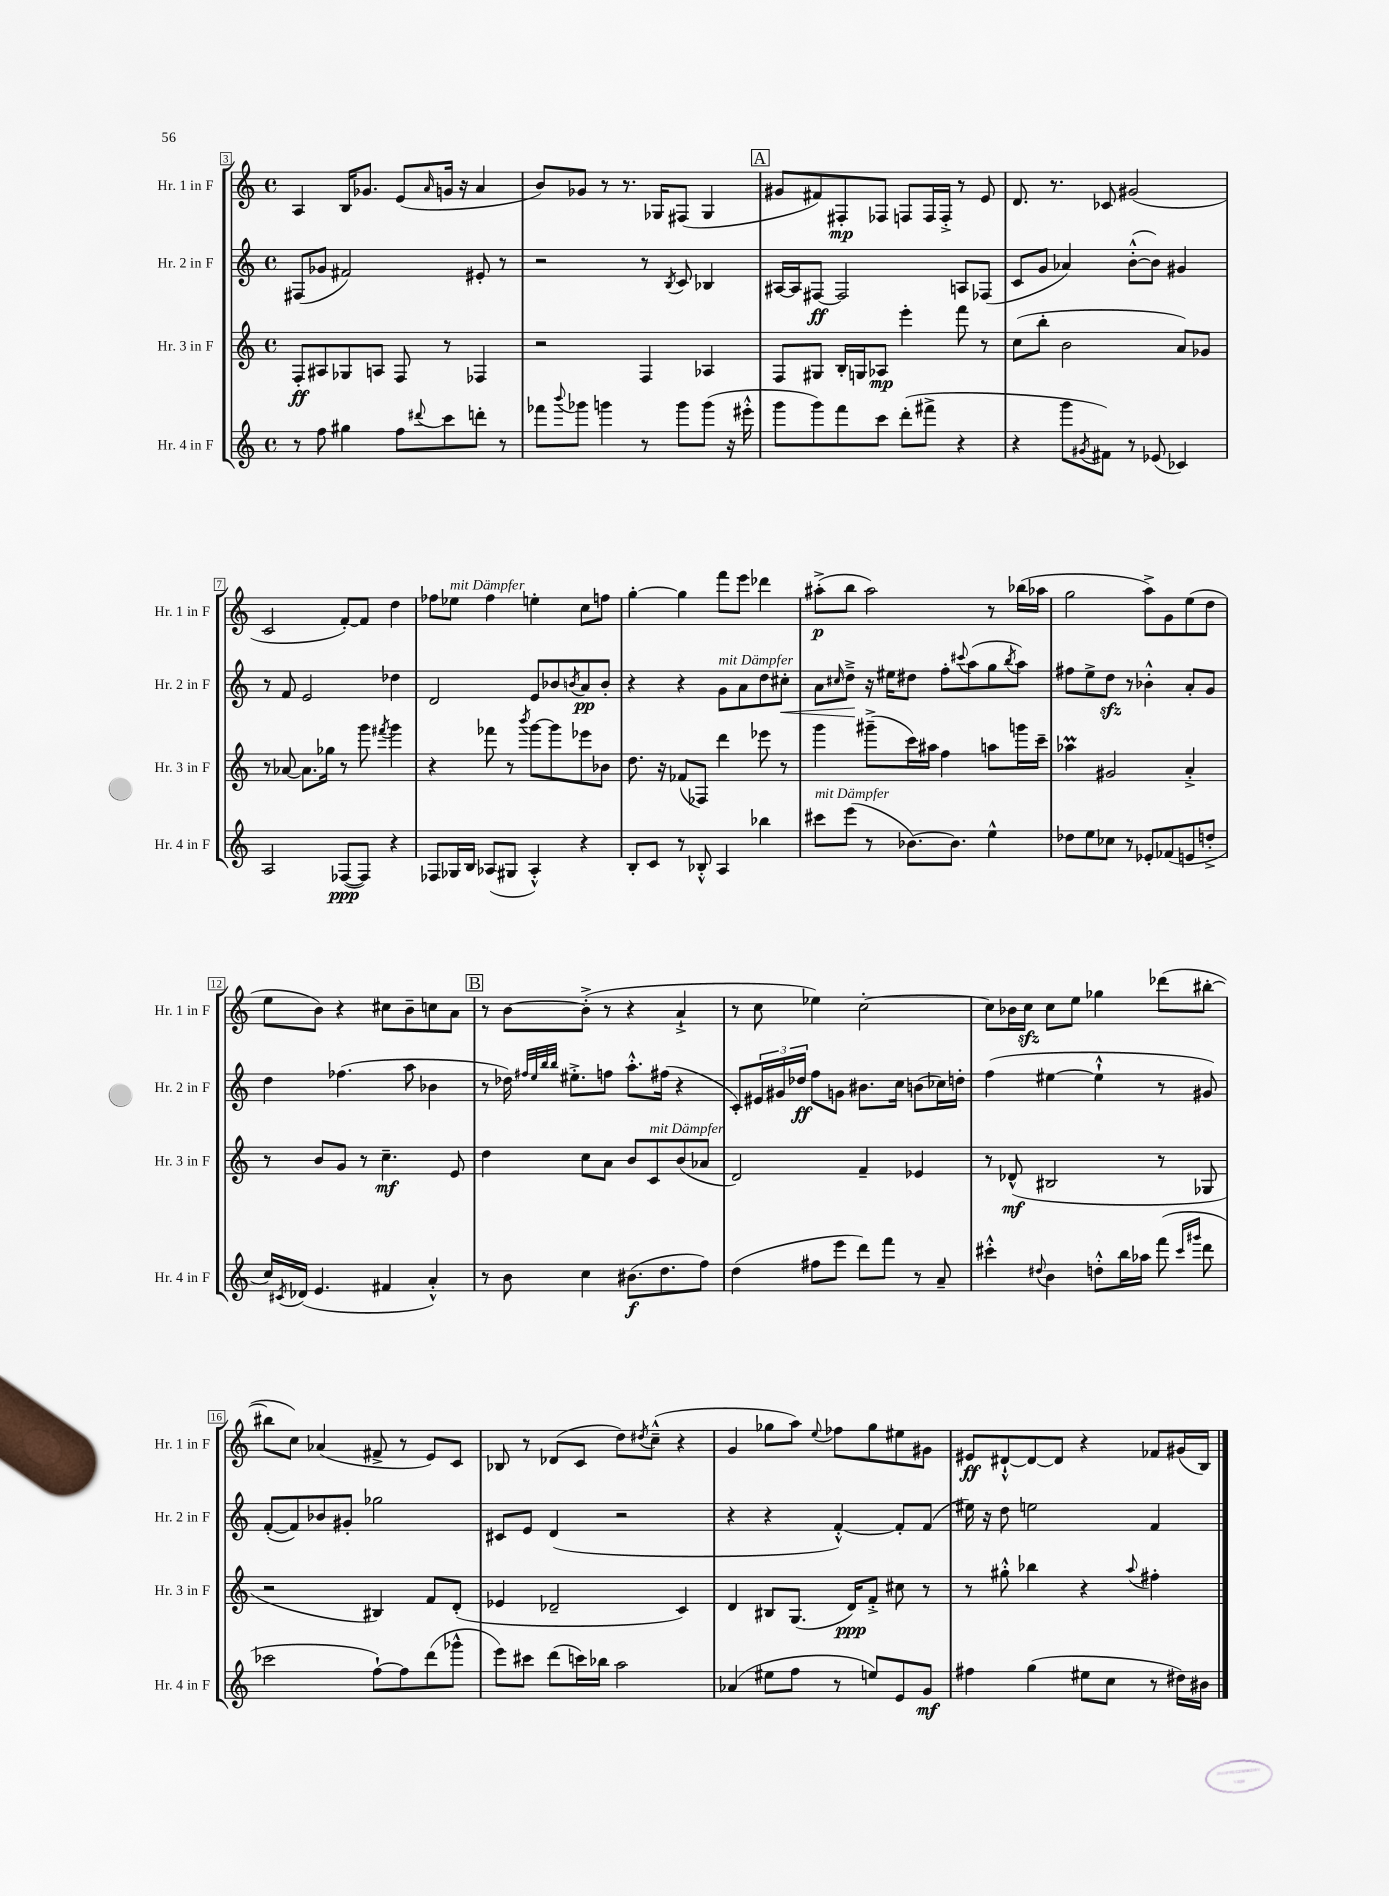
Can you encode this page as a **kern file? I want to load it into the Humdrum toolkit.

**kern	**kern	**kern	**kern
*staff4	*staff3	*staff2	*staff1
*clefG2	*clefG2	*clefG2	*clefG2
*k[]	*k[]	*k[]	*k[]
*M4/4	*M4/4	*M4/4	*M4/4
*met(c)	*met(c)	*met(c)	*met(c)
8r	8F'	(8F#	4A
8ff	8A#	8g-	.
4gg#	8G-	2f#)	16B
.	.	.	8.g-
.	8A	.	.
8ff	8F	.	(8e
8qqddd#	.	.	16qqa
8ccc	8r	.	16g
.	.	.	16r
8ddd'	4F-	8e#'	4a
8r	.	8r	.
=	=	=	=
8fff-	2r	2r	8b)
8qqbbb	.	.	.
8ggg-	.	.	8g-
4ggg	.	.	8r
.	.	.	8.r
8r	4F	8r	.
.	.	.	16G-
.	.	8qB	.
8ggg	.	8c	(8F#
(8ggg	4A-	4B-	4G-
16r	.	.	.
16eee#'^^	.	.	.
=	=	=	=
8ggg	8F	[16A#	8g#
.	.	16A#]	.
8ggg)	8G#	[8F#	8f#)
8fff	16B'	2F#]	8F#'
.	16G	.	.
8ccc	8A-	.	8F-
(8ddd'	4eee'	.	8F
8fff#^	.	.	16F
.	.	.	16F'^
4r	8fff	8A	8r
.	8r	(8F-	8e
=	=	=	=
4r	(8cc	8c	8.d
.	8bb'	8g	.
.	.	.	8.r
8ggg	2b	4a-)	.
8qg#	.	.	.
8f#)	.	.	8c-
8r	.	([8b'^^	(2g#
(8e-	.	8b])	.
4c-)	8a)	4g#	.
.	8g-	.	.
=	=	=	=
2A	8r	8r	2c
.	[8a-	8f	.
.	8.a-]	2e	.
.	16gg-	.	.
([8F-	8r	.	[8f')
8F-])	8ggg	.	8f]
.	8qfff#	.	.
4r	4ggg	4dd-	4dd
=	=	=	=
8F-	4r	2d	8ff-
16G-	.	.	8ee-
16B	.	.	.
(8A-	8fff-	.	4ff-
8G#	8r	.	.
.	8qbbb	.	.
4A-'^^)	[8ggg	8e	4ee'
.	8ggg]	8b-	.
.	.	8qb	.
4r	8eee-	8a	8cc
.	8b-	8b'	8ff
=	=	=	=
8B'	8.dd	4r	[4gg'
8c	.	.	.
.	16r	.	.
8r	(8f-	4r	4gg]
8B-'^^	8F-)	.	.
4A	4ddd	8g	8fff
.	.	8a	8eee
4bb-	8eee-	8dd	4ddd-
.	8r	8cc#'	.
=	=	=	=
8ccc#	4ggg	8a	(8aa#'^
.	.	16qqcc#	.
(8eee	.	8dd~^	8bb
8r	(8ggg#~^	16r	2aa#)
.	.	16ee#	.
[8.b-)	16ccc)	8dd#	.
.	16aa#	.	.
.	4ff	8ff'	.
8.b-]	.	.	.
.	.	8qqccc#	.
.	.	(8aa	.
4ee^^	8aa	8gg	8r
.	.	8qbb	.
.	16ggg	8aa)	(16bb-
.	16ccc~	.	16aa-
=	=	=	=
8dd-	4aa-	8ff#	2gg
8ee	.	8ee^	.
8cc-	2g#	8dd	.
8r	.	8r	.
8e-'	.	4b-'^^	8aa^)
(8f-	.	.	8g
8e	4a'^	8a'	(8ee
8dd'^	.	8g	8dd
=	=	=	=
16cc)	8r	4dd	8ee
8qc#	.	.	.
(16d-	.	.	.
4.e	8b	.	8b)
.	8g	(4.ff-	4r
.	8r	.	.
4f#	4.cc~	.	8cc#
.	.	8aa	8b~
4a'^^)	.	4b-	8cc
.	8e	.	8a
=	=	=	=
8r	4dd	8r	8r
8b	.	16dd-)	[8b
.	.	32qqff#	.
.	.	32qqee	.
.	.	32qqbb	.
.	.	32qqbb	.
.	.	8.ee#'^	.
4cc	8cc	.	(8b'^]
.	8a	8ff	8r
(8.b#	8b	8.aa'^^	4r
.	8c	.	.
8.dd	.	(16ff#	.
.	(8b	4r	4a`^
8ff)	8a-	.	.
=	=	=	=
(4dd	2d)	8c')	8r
.	.	24e#	8cc
.	.	24g#	.
.	.	24dd-	.
8ff#	.	8ff	4ee-)
8eee	.	8g	.
8ddd)	4f~	8.b#	[2cc'
8fff	.	.	.
.	.	16cc	.
8r	4e-	(8b	.
8a~	.	16cc-)	.
.	.	16dd'	.
=	=	=	=
4ccc#'^^	8r	(4ff	8cc]
.	(8d-^^	.	16b-
.	.	.	16cc
8qqdd#	.	.	.
4b	2B#	[4ee#	8cc
.	.	.	8ee
8dd'^^	.	4ee#`^^]	4gg-
16bb	.	.	.
16aa-	.	.	.
(8fff	8r	8r	(8ddd-
16qqccc#	.	.	.
16qqggg#	.	.	.
8ddd	8G-	8g#)	[8bb#'
=	=	=	=
2ccc-	2r	([8f'	8bb#]
.	.	8f])	8cc)
.	.	8b-	(4a-
.	.	8g#'	.
[8ff`)	4B#)	2gg-	8f#^
8ff]	.	.	8r
(8ddd	8f	.	8e)
8ggg-^^	(8d'	.	8c
=	=	=	=
8eee)	4e-	8c#	8B-
8ccc#	.	8e	8r
(8ddd	2d-~	(4d	(8d-
16ccc)	.	.	8c
16bb-	.	.	.
2aa	.	2r	8dd)
.	.	.	8qdd#
.	.	.	(8cc~^^
.	4c)	.	4r
=	=	=	=
(4a-	4d	4r	4g
8ee#	8B#	4r	8gg-
8ff	(8.G	.	8aa)
.	.	.	8qqee
8r	.	[4f'^^)	8ff-
.	16d)	.	.
8ee)	8f'^	.	8gg-
8e	8cc#	8f']	8ee#
8g	8r	(8f	8g#
=	=	=	=
4ff#	8r	16ee#)	8e#
.	.	16r	.
.	8gg#'^^	8dd	[8d#`^^
(4gg	4bb-	2ee	8d#_
.	.	.	8d#]
8ee#	4r	.	4r
8cc	.	.	.
.	8qqaa	.	.
8r	4ff#'	4f	8f-
16dd#)	.	.	(16g#
16b#	.	.	16B)
==	==	==	==
*-	*-	*-	*-
